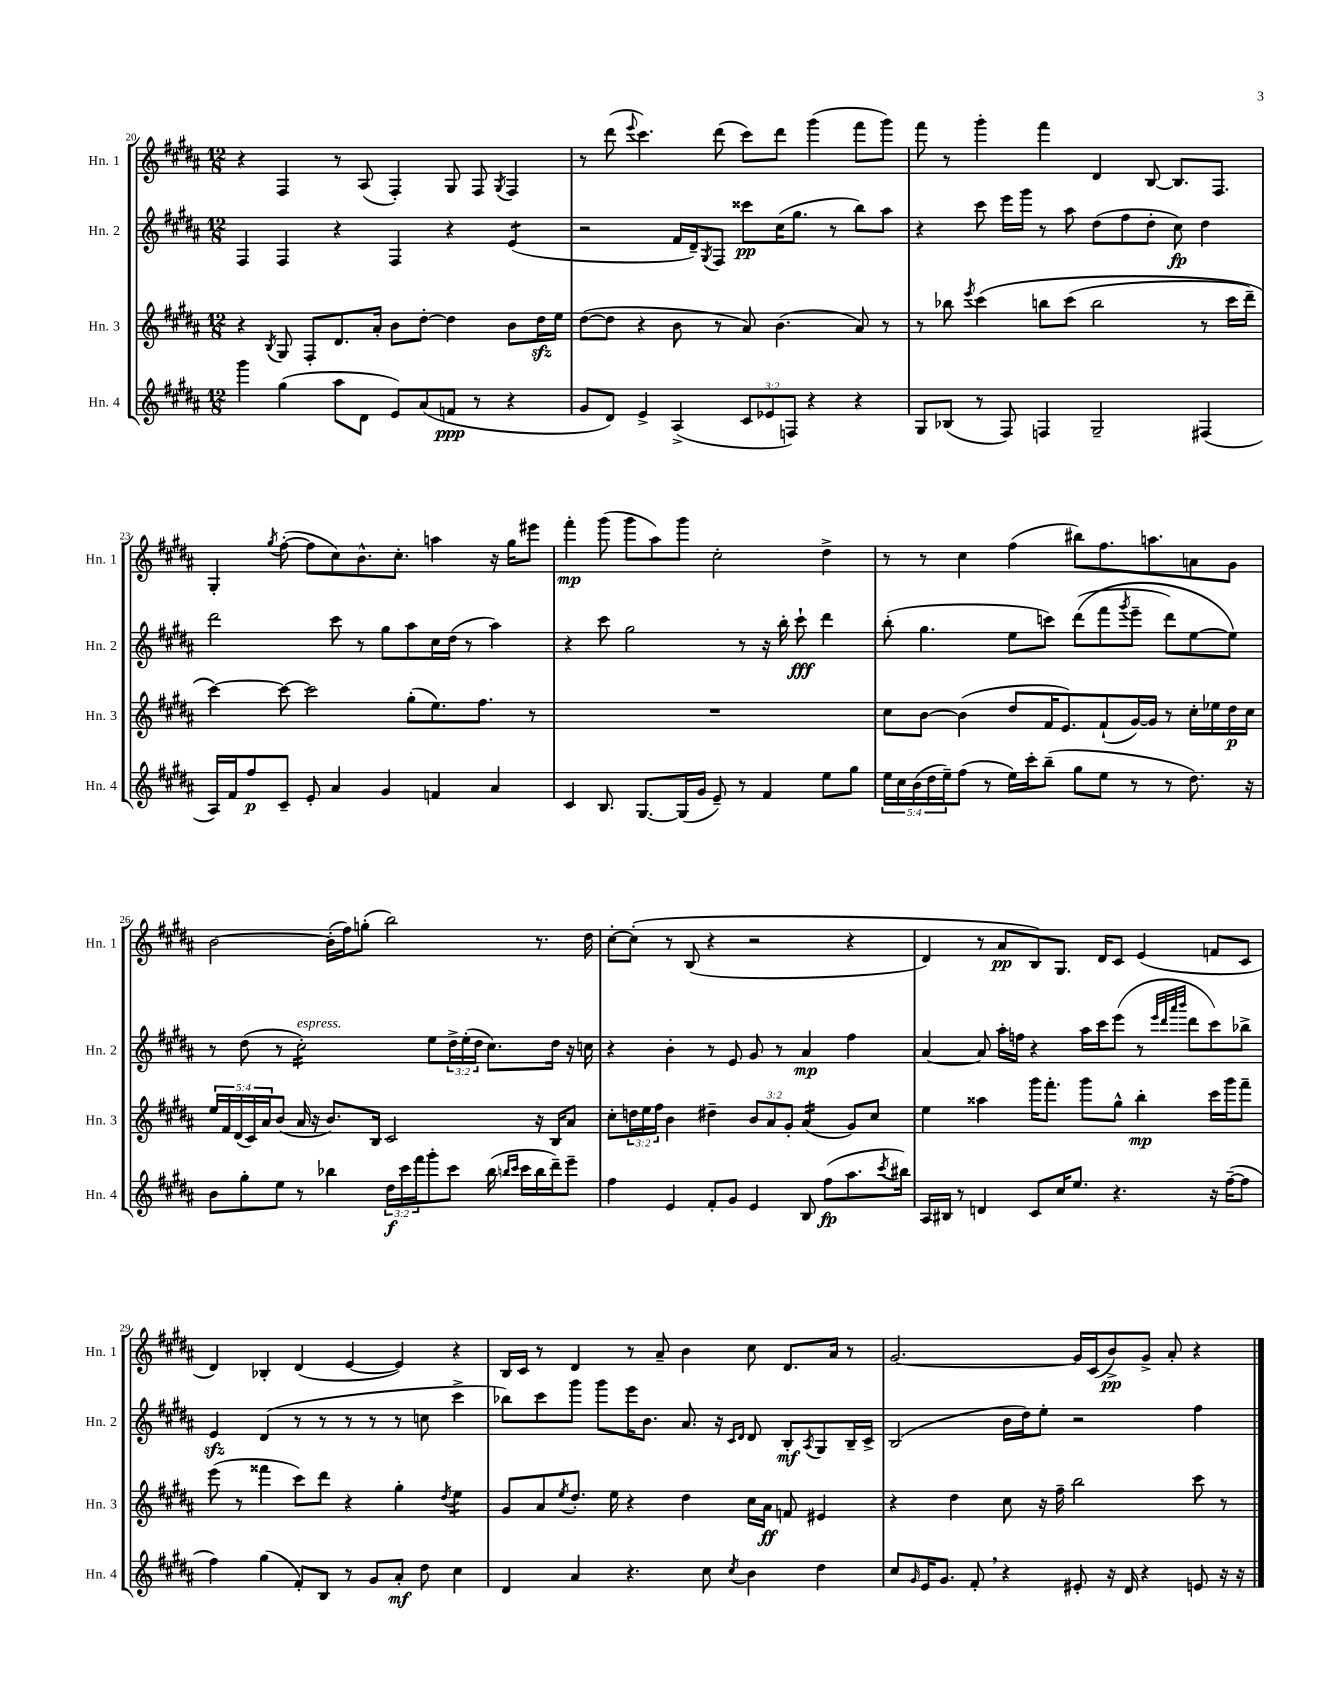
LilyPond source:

<<
\new StaffGroup <<
\new Staff = "s0" \with { instrumentName = "Hn. 1" shortInstrumentName = "Hn. 1" } {
    \clef treble \key b \major \numericTimeSignature \time 12/8
    r4 fis4 r8 ais8( fis4-.) gis8 fis8 \acciaccatura { gis8 } fis4 |
    r8 dis'''8( \appoggiatura { e'''8 } cis'''4.) dis'''8( cis'''8) dis'''8 gis'''4( fis'''8 gis'''8) |
    fis'''8 r8 gis'''4-. fis'''4 dis'4 b8~ b8. fis8. |
    gis4-. \acciaccatura { gis''8 } fis''8~-.( fis''8 cis''8) b'8.-^ cis''8.-. a''4 r16 gis''16 eis'''8 |
    fis'''4-.\mp gis'''8( gis'''8 ais''8) gis'''8 cis''2-. dis''4-> |
    r8 r8 cis''4 fis''4( bis''8) fis''8. a''8. a'8 gis'8 |
    b'2~ b'16-.( fis''16) g''8-.( b''2) r8. dis''16 |
    cis''8~-. cis''8-.\( r8 b8( r4 r2 r4 |
    dis'4) r8 ais'8\pp b8\) gis8. dis'16 cis'8 e'4( f'8 cis'8 |
    dis'4) bes4-. dis'4( e'4~ e'4) r4 |
    b16 cis'16 r8 dis'4 r8 ais'8-- b'4 cis''8 dis'8. ais'16 r8 |
    gis'2.~ gis'16 cis'16( b'8->\pp) gis'8-> ais'8-. r4 \bar "|." |
}
\new Staff = "s1" \with { instrumentName = "Hn. 2" shortInstrumentName = "Hn. 2" } {
    \clef treble \key b \major \numericTimeSignature \time 12/8 \override Staff.TupletNumber.text = #tuplet-number::calc-fraction-text
    fis4 fis4 r4 fis4 r4 e'4:8( |
    r2 fis'16 dis'16--) \acciaccatura { gis8 } fis8 cisis'''8\pp cis''16( gis''8. r8 b''8) ais''8 |
    r4 cis'''8 e'''16 gis'''16 r8 ais''8 dis''8( fis''8 dis''8-. cis''8\fp) dis''4 |
    dis'''2 cis'''8 r8 gis''8 ais''8 cis''16 dis''16( r8 ais''4) |
    r4 cis'''8 gis''2 r8 r16 b''16-. cis'''8-!\fff dis'''4 |
    b''8-.( gis''4. e''8 c'''8) dis'''8(\( fis'''8 \acciaccatura { gis'''8 } e'''8-- dis'''8) e''8~ e''8\) |
    r8 dis''8( r8 cis''2:16-.^\markup { \italic "espress." }) e''8 \tuplet 3/2 { dis''16-> e''16-.( dis''16 } cis''8.) dis''16 r16 c''16 |
    r4 b'4-. r8 e'8 gis'8 r8 ais'4\mp fis''4 |
    ais'4~ ais'8 ais''16-. f''16 r4 ais''16 cis'''16 e'''8( r8 \grace { e'''32 dis'''32 ais'''32 b'''32 } dis'''8 cis'''8) bes''8-> |
    e'4\sfz dis'4( r8 r8 r8 r8 r8 c''8 cis'''4-> |
    bes''8) cis'''8 gis'''8 gis'''8 e'''16 b'8. ais'8. r16 \grace { cis'16 dis'16 } dis'8 b8-.\mf \acciaccatura { ais8 } gis8 b16-- cis'16-> |
    b2( b'16 dis''16) e''8-. r2 fis''4 \bar "|." |
}
\new Staff = "s2" \with { instrumentName = "Hn. 3" shortInstrumentName = "Hn. 3" } {
    \clef treble \key b \major \numericTimeSignature \time 12/8 \override Staff.TupletNumber.text = #tuplet-number::calc-fraction-text
    r4 \acciaccatura { b8 } gis8 fis8-. dis'8. ais'16-. b'8 dis''8~-. dis''4 b'8 dis''16\sfz e''16 |
    dis''8~( dis''8 r4 b'8 r8 ais'8) b'4.( ais'8) r8 |
    r8 bes''8 \acciaccatura { e'''8 } cis'''4\( b''8 cis'''8( b''2 r8 cis'''16 dis'''16--) |
    cis'''4~\) cis'''8~ cis'''2 gis''8-.( e''8.) fis''8. r8 |
    R1. |
    cis''8 b'8~ b'4( dis''8 fis'16 e'8.) fis'8-!( gis'16~) gis'16 r8 cis''16-. ees''16 dis''16\p cis''16 |
    \tuplet 5/4 { e''16 fis'16 dis'16( cis'16) ais'16 } b'8( ais'16 r16 b'8.) b16 cis'2 r16 b16 ais'8 |
    cis''8-. \tuplet 3/2 { d''16 e''16 fis''16 } b'4 dis''4-- \tuplet 3/2 { b'8 ais'8 gis'8-. } ais'4:16( gis'8) cis''8 |
    e''4 aisis''4 gis'''16 fis'''8.-. gis'''8 gis''8-^ b''4-.\mp cis'''16 gis'''16 fis'''8-- |
    e'''8( r8 fisis'''4 cis'''8) dis'''8 r4 gis''4-. \acciaccatura { dis''8 } e''4:8 |
    gis'8 ais'8 \acciaccatura { e''8 } dis''8.-. e''16 r4 dis''4 cis''16 ais'16\ff f'8 eis'4 |
    r4 dis''4 cis''8 r16 fis''16-- b''2 cis'''8 r8 \bar "|." |
}
\new Staff = "s3" \with { instrumentName = "Hn. 4" shortInstrumentName = "Hn. 4" } {
    \clef treble \key b \major \numericTimeSignature \time 12/8 \override Staff.TupletNumber.text = #tuplet-number::calc-fraction-text
    gis'''4 gis''4( ais''8 dis'8 e'8) ais'8( f'8\ppp r8 r4 |
    gis'8 dis'8) e'4-> ais4->( \tuplet 3/2 { cis'8 ees'8 f8) } r4 r4 |
    gis8 bes8( r8 fis8) f4 gis2-- fis4( |
    ais16) fis'16 fis''8\p cis'8-- e'8-. ais'4 gis'4 f'4 ais'4 |
    cis'4 b8. gis8.~ gis16( gis'16 e'8--) r8 fis'4 e''8 gis''8 |
    \tuplet 5/4 { e''16 cis''16 b'16( dis''16 e''16--) } fis''8( r8 e''16) cis'''16-. b''8--( gis''8 e''8 r8 r8 dis''8.) r16 |
    b'8 gis''8-. e''8 r8 bes''4 \tuplet 3/2 { dis''16\f cis'''16 fis'''16 } gis'''8-. cis'''8 bes''16( \grace { b''16 cis'''16 } cis'''16 b''16 dis'''16--) e'''8-- |
    fis''4 e'4 fis'8-. gis'8 e'4 b8 fis''8\fp( ais''8. \acciaccatura { cis'''8 } bis''16) |
    ais16 bis16 r8 d'4 cis'8 cis''16 e''8. r4. r16 fis''16~--( fis''8 |
    fis''4) gis''4( fis'8-.) b8 r8 gis'8 ais'8-.\mf dis''8 cis''4 |
    dis'4 ais'4 r4. cis''8 \acciaccatura { cis''8 } b'4 dis''4 |
    cis''8 \grace { gis'16 } e'16 gis'8. fis'8-. \breathe r4 eis'8-. r16 dis'16 r4 e'8 r16 r16 \bar "|." |
}
>>
>>
\layout { \context { \Score currentBarNumber = #20 } }
